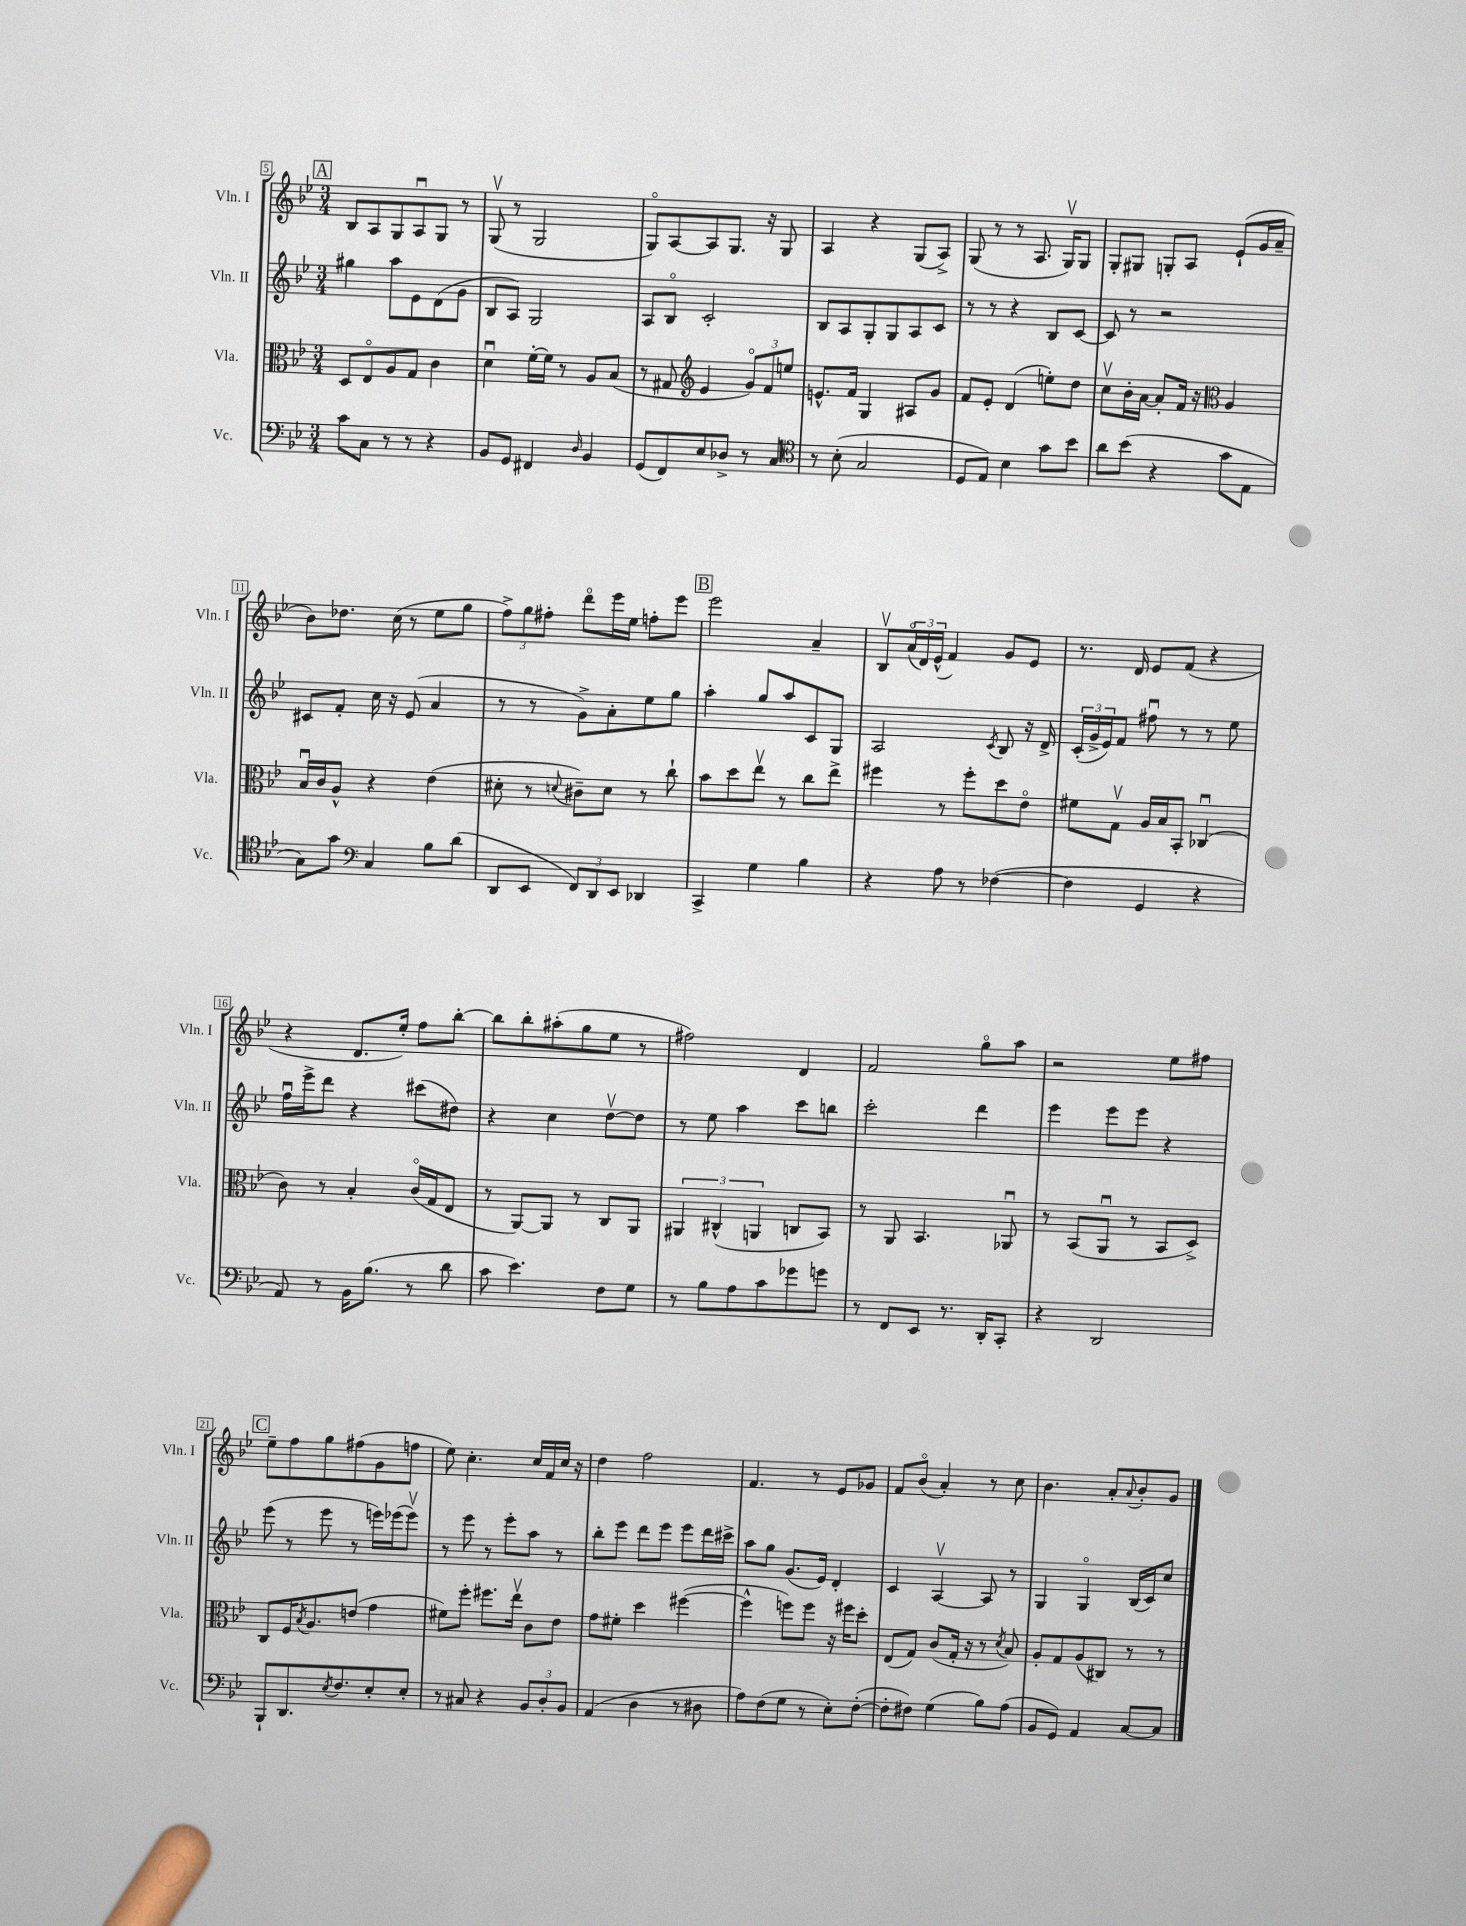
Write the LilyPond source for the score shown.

<<
\new StaffGroup <<
\new Staff = "s0" \with { instrumentName = "Vln. I" shortInstrumentName = "Vln. I" } {
    \clef treble \key bes \major \numericTimeSignature \time 3/4
    \mark \markup { \box "A" } bes8 a8 g8 a8\downbow g8 r8 |
    g8\upbow( r8 g2 |
    g8\flageolet) a8~ a8 g8. r16 g8 |
    a4 r4 g8( a8->) |
    g8( r8 r8 a8. g16\upbow) g8 |
    g8-. gis8 g8-. a8 ees'8-!( g'16 a'16-- |
    bes'8) des''8. c''16( r8 ees''8 g''8 |
    \tuplet 3/2 { f''8->) g''8 fis''8-. } d'''8\flageolet ees'''16 ees''16 f''8-. ees'''8 |
    \mark \markup { \box "B" } ees'''2 a'4-- |
    bes8\upbow \tuplet 3/2 { a'16\flageolet( d'16) ees'16-^( } f'4) g'8 ees'8 |
    r8. d'16 ees'8 f'8( r4 |
    r4 d'8. ees''16-.) f''8 bes''8~-. |
    bes''8 bes''8-. ais''8-.( g''8 ees''8 r8 |
    fis''2) d'4 |
    f'2 g''8\flageolet a''8 |
    r2 ees''8 fis''8 |
    \mark \markup { \box "C" } ees''8-- f''8 g''8 fis''8( g'8 f''8 |
    ees''8) c''4.-. c''16 f'16 c''16 r16 |
    d''4 f''2 |
    f'4. r8 ees'8 ges'8 |
    f'8 bes'8\flageolet( a'4-.) r8 c''8 |
    bes'4. a'8-. \appoggiatura { a'8 } bes'8-. g'8 \bar "|." |
}
\new Staff = "s1" \with { instrumentName = "Vln. II" shortInstrumentName = "Vln. II" } {
    \clef treble \key bes \major \numericTimeSignature \time 3/4
    \mark \markup { \box "A" } gis''4 a''8 ees'8 d'8( g'8 |
    bes8 a8) g2 |
    a8 bes8\flageolet c'2-. |
    bes8 a8 g8-. g8 a8 c'8 |
    r8 r8 r4 bes8 c'8~ |
    c'8 r8 r2 |
    cis'8 f'8-. c''16 r16 ees'8( a'4 |
    r8 r8 g'8->) a'8-. ees''8 g''8 |
    \mark \markup { \box "B" } a''4-. g''8 a''8 c'8 g8 |
    a2 \acciaccatura { c'8 } bes8 r16 d'16-> |
    \tuplet 3/2 { c'16-.( g'16-> ees'16) } f'8 fis''8\downbow r8 r8 ees''8 |
    f''16\downbow ees'''16-> d'''8 r4 cis'''8( dis''8) |
    r4 c''4 d''8~\upbow d''8 |
    r8 ees''8 a''4 c'''8 b''8 |
    c'''2-. d'''4 |
    ees'''4 ees'''8 ees'''8 r4 |
    \mark \markup { \box "C" } ees'''8( r8 ees'''8 r8 e'''16) ees'''16( ees'''8\upbow) |
    r8 ees'''8 r8 ees'''8-. a''8 r8 |
    bes''8-. ees'''8 d'''8 ees'''8 ees'''8 d'''16 cis'''16-> |
    a''8 g''8 g'8.( ees'16) d'4-. |
    c'4 a4~\upbow a8 r8 |
    g4 g4\flageolet bes16( c'16) c''8 \bar "|." |
}
\new Staff = "s2" \with { instrumentName = "Vla." shortInstrumentName = "Vla." } {
    \clef alto \key bes \major \numericTimeSignature \time 3/4
    \mark \markup { \box "A" } d8 ees8\flageolet a8 g8 c'4 |
    d'4\downbow f'16~-. f'16 r8 a8 bes8( |
    r8 gis8 \clef treble ees'4 \tuplet 3/2 { g'8\flageolet) f'8 e''8 } |
    e'8.-^ f'16 g4 ais8 g'8 |
    f'8 ees'8-. d'4( e''8-.) d''8 |
    c''8\upbow bes'16-. a'16~ a'8-. f'16 r16 \clef alto a4 |
    bes16\downbow c'16 a8-^ r4 ees'4( |
    dis'8-. r8 \appoggiatura { d'8 } cis'8--) d'8 r8 c''8-! |
    \mark \markup { \box "B" } bes'8 d''8 ees''8\upbow r8 c''8 ees''8-> |
    fis''4 r8 fis''8-. d''8 ees'8\flageolet |
    fis'8 g8\upbow a16 bes16 bes,8-. ces4\downbow( |
    c'8) r8 bes4-. c'16\flageolet( g16 ees8 |
    r8 a,8~) a,8 r8 c8 a,8 |
    \tuplet 3/2 { ais,4 cis4-^( a,4 } c8 bes,8) |
    r8 a,8 bes,4. aes,8\downbow |
    r8 bes,8( a,8\downbow r8 bes,8 d8->) |
    \mark \markup { \box "C" } c8 f16 \acciaccatura { bes8 } a8. e'8( g'4 |
    fis'8) f''8-. fis''8. ees''16\upbow c'8 ees'8 |
    g'8 fis'8-. d''4 fis''4~( |
    fis''4-^ f''8) f''8 r16 fis''16 d''8-. |
    ees8( g8) c'8( g16-. r16 r8 \acciaccatura { d'8 } bes8) |
    a8-. g8 a8( cis8) r8 r8 \bar "|." |
}
\new Staff = "s3" \with { instrumentName = "Vc." shortInstrumentName = "Vc." } {
    \clef bass \key bes \major \numericTimeSignature \time 3/4
    \mark \markup { \box "A" } c'8 c8 r8 r8 r4 |
    bes,8 g,8 fis,4 \grace { d16 } bes,4 |
    g,8( f,8) ees8 des8-> r8 c8 |
    \clef tenor r8 bes8-.( g2 |
    d8 ees8) bes4 g'8 bes'8 |
    a'8 bes'8( r4 g'8 ees8 |
    g8) g'8 \clef bass c4 bes8 d'8( |
    d,8 ees,8 \tuplet 3/2 { f,8) d,8 ees,8 } des,4 |
    \mark \markup { \box "B" } c,4-> g4 bes4 |
    r4 a8 r8 fes4~( |
    fes4 g,4 r4 |
    a,8) r8 bes,16 bes8.( r8 d'8 |
    c'8 ees'4.) f8 g8 |
    r8 bes8 a8 c'8 ges'8 g'8 |
    r8 f,8 ees,8 r8. d,16-. c,8-. |
    r4 d,2 |
    \mark \markup { \box "C" } bes,,8-! d,8. \acciaccatura { ees8 } f8. ees8-. ees8-. |
    r8 cis8 r4 \tuplet 3/2 { bes,8 d8-. bes,8 } |
    a,4( d4 r8 dis8 |
    a8) f8( g8 r8 ees8-.) f8~-.( |
    f8-. fis8) g4( bes8) a8( |
    bes,8 g,8) a,4 c8~ c8 \bar "|." |
}
>>
>>
\layout { \context { \Score currentBarNumber = #5 \override BarNumber.stencil = #(make-stencil-boxer 0.1 0.3 ly:text-interface::print) } }
